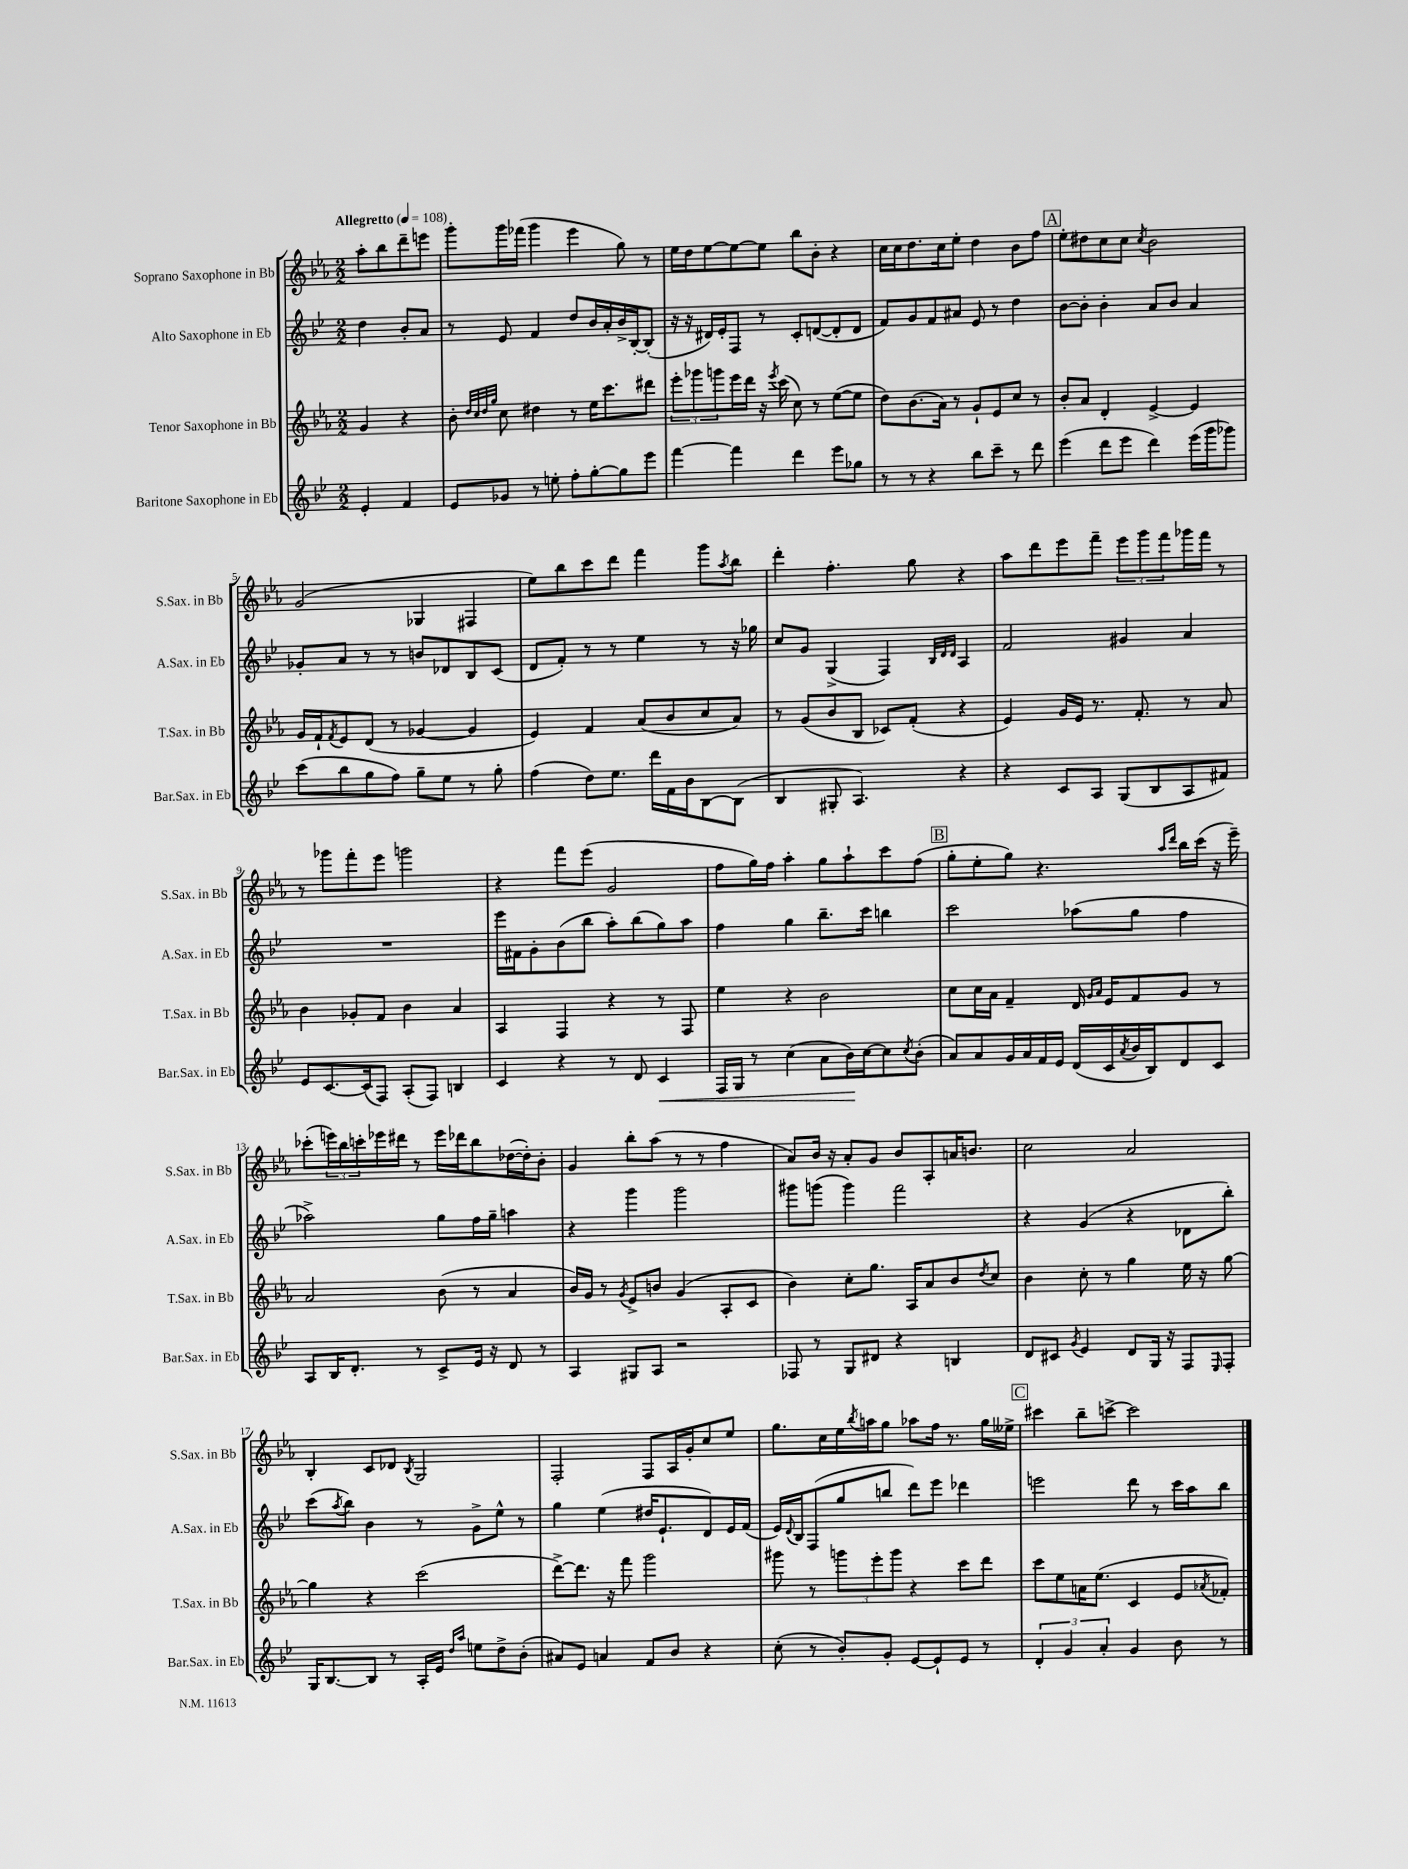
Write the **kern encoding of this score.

**kern	**dynam	**kern	**kern	**kern
*part4	*part4	*part3	*part2	*part1
*staff4	*staff4	*staff3	*staff2	*staff1
*I"Baritone Saxophone in Eb	*	*I"Tenor Saxophone in Bb	*I"Alto Saxophone in Eb	*I"Soprano Saxophone in Bb
*I'Bar.Sax. in Eb	*	*I'T.Sax. in Bb	*I'A.Sax. in Eb	*I'S.Sax. in Bb
*clefG2	*	*clefG2	*clefG2	*clefG2
*k[b-e-]	*	*k[b-e-a-]	*k[b-e-]	*k[b-e-a-]
*M2/2	*	*M2/2	*M2/2	*M2/2
*MM108	*	*MM108	*MM108	*MM108
=	=	=	=	=
!	!	!	!	!LO:TX:a:B:t=Allegretto
4e-'/	.	4g/	4dd\	8aa-'\L
.	.	.	.	8bb-\
4f/	.	4r	8b-'/L	8ddd~\
.	.	.	8a/J	8eeen\J
=1	=1	=1	=1	=1
8e-/L	.	8b-'\	8r	8ggg'\L
.	.	32qqdd/LLL	.	.
.	.	32qqcc/	.	.
.	.	32qqdd/	.	.
.	.	32qqgg/JJJ	.	.
8g-X/J	.	8cc\	8e-/	16ggg\L
.	.	.	.	(16fff-X\JJ
8r	.	4dd#X\	4f/	4ggg\
8een'\	.	.	.	.
8ff'\L	.	8r	8dd/L	4eee-\
[8gg'\	.	16ee-\KL	16b-/L	.
.	.	8.ccc\	16a'/	.
8gg\]	.	.	16b-^/	8gg\)
.	.	.	[16B-'/J	.
8eee-\J	.	8ddd#X\J	(8B-'/J]	8r
=2	=2	=2	=2	=2
[4fff\	.	12eee-'\L	16r	16ee-\LL
.	.	.	16r	16dd\J
.	.	12ggg-X\	.	.
.	.	.	16d#X/LL)	[8ee-\
.	.	12gggn\	.	.
.	.	.	16e-'/J	.
4fff\]	.	16eee-\L	8F/J	8ee-\_
.	.	16ddd\JJ	.	.
.	.	16r	8r	8ee-\J]
.	.	8qeee-/	.	.
.	.	(16ccc\	.	.
4ddd\	.	8cc\)	8c'/L	8bb-\L
.	.	8r	([8dn/	8b-'\J
8eee-\L	.	([8ee-\L	8d'/]	4r
8gg-X\J	.	8ee-\J]	8d/J	.
=3	=3	=3	=3	=3
8r	.	8dd\L)	8f/L)	16cc\LL
.	.	.	.	16cc\J
8r	.	(8.b-\	8g/	8.dd\
4r	.	.	8f/	.
.	.	16a-\Jk)	.	16cc\k
.	.	8r	8a#X/J	8ee-'\J
8bb-\L	.	8g`/L	8e-/	4dd\
8ccc~\J	.	8e-/	8r	.
8r	.	8cc/J	4dd\	8b-\L
8ddd\	.	8r	.	8ff\J
!!LO:REH:place=s1:t=A
=4	=4	=4	=4	=4
(4eee-\	.	8b-'/L	[8b-\L	8ee-'\L
.	.	8a-/J	8b-'\J]	8dd#X\
8ddd\L	.	4d'/	4b-'\	8cc\
8eee-\J	.	.	.	8cc\J
.	.	.	.	8qcc/
4ddd\)	.	[4e-^/	8a/L	2b-\
.	.	.	8b-/J	.
(16eee-\LL	.	4e-/]	4a/	.
16ggg\J	.	.	.	.
8ggg-X\J)	.	.	.	.
!!LO:LB:g=z
=5	=5	=5	=5	=5
(8ccc\L	.	16g/LL	8g-X'/L	(2g/
.	.	16f`/J	.	.
.	.	8qf/	.	.
8bb-\	.	8e-/	8a/J	.
8gg\	.	(8d/J	8r	.
8ff\J)	.	8r	8r	.
8gg~\L	.	[4g-X/	8bn/L	4G-X/
8ee-\J	.	.	8d-X/	.
8r	.	4g-/]	8B-/	4F#X/
8gg'\	.	.	(8c/J	.
=6	=6	=6	=6	=6
(4ff\	.	4e-/)	8d/L	8ee-\L)
.	.	.	8f'/J)	8bb-\
8dd\L)	.	4f/	8r	8ccc\
8.ee-\J	.	.	8r	8ddd\J
.	.	(8a-/L	4ee-\	4fff\
16ddd\LL	.	.	.	.
16f\	.	8b-/	.	.
16b-\J	.	.	.	.
[8B-\	.	8cc/	8r	8ggg\L
.	.	.	.	8qaa-/
(8B-\J]	.	8a-/J)	16r	8bb-\J
.	.	.	16gg-X\	.
=7	=7	=7	=7	=7
4B-/	.	8r	8cc/L	4ddd'\
.	.	(8g/L	8g/J	.
8G#X'/	.	8b-/	(4G^/	4.ff'\
4.A/)	.	8B-/J	.	.
.	.	8c-X/L)	4F/)	.
.	.	(8f'/J	.	8gg\
.	.	.	32qqB-/LLL	.
.	.	.	32qqd/	.
.	.	.	32qqd/JJJ	.
4r	.	4r	4A/	4r
=8	=8	=8	=8	=8
4r	.	4e-/)	2f/	8aa-\L
.	.	.	.	8ddd\
8c/L	.	16g/LL	.	8eee-\
.	.	16e-/JJ	.	.
8A/J	.	8.r	.	8fff~\J
(8G/L	.	.	4g#X/	12eee-\L
.	.	8.f'/	.	.
.	.	.	.	12ggg\
8B-/	.	.	.	.
.	.	.	.	12fff\
8A/	.	8r	4a/	16ggg-X\L
.	.	.	.	16fff\JJ
8f#X/J)	.	8a-/	.	8r
!!LO:LB:g=z
=9	=9	=9	=9	=9
8e-/L	.	4b-\	1r	8r
[8.c/	.	.	.	8ggg-X\L
.	.	8g-X'/L	.	8fff'\
(16c/k]	.	.	.	.
8F/J)	.	8f/J	.	8eee-\J
(8A'/L	.	4b-\	.	2gggn\
8F/J)	.	.	.	.
4Bn/	.	4a-/	.	.
=10	=10	=10	=10	=10
4c/	.	4A-/	16eee-\LL	4r
.	.	.	16f#X\J	.
.	.	.	8g'\	.
4r	.	4F/	(8b-\	8fff\L
.	.	.	8bb-\J	(8eee-\J
8r	.	4r	8aa'\L)	2g/
8d/	.	.	(8bb-\	.
!	!LO:HP:b	!	!	!
4c/	<	8r	8gg\)	.
.	.	8F/	8aa\J	.
=11	=11	=11	=11	=11
16F/LL	.	4ee-\	4ff\	8ff\L
16G/JJ	.	.	.	.
8r	.	.	.	16gg\L)
.	.	.	.	16ff\JJ
(4cc\	.	4r	4gg\	4aa-'\
8a\L	.	2b-\	8.bb-~\L	8gg\L
16b-\L)	.	.	.	8aa-`\
[16cc\J	[	.	16ccc\Jk	.
8cc\]	.	.	4bbn\	8ccc\
8qcc/	.	.	.	.
(8b-'\J	.	.	.	(8ff\J
!!LO:REH:place=s1:t=B
=12	=12	=12	=12	=12
8a/L)	.	8cc\L	2ccc\	8gg'\L
8a/	.	16cc\L	.	8ee-'\
.	.	16a-\JJ	.	.
16g/L	.	4f~/	.	8gg\J)
16a/	.	.	.	.
16f/	.	.	.	4.r
16e-/JJ	.	.	.	.
(16d/LL	.	16d/	(8aa-X\L	.
.	.	16qqg/LL	.	.
.	.	16qqa-/JJ	.	.
16c/	.	16e-/KL	.	.
8qa/	.	.	.	.
16b-/	.	8f/	8gg\J	.
16B-/J)	.	.	.	.
.	.	.	.	16qqaa-/LL
.	.	.	.	16qqddd/JJ
8d/	.	8g/J	4ff\	16bb-\LL
.	.	.	.	(16ccc\JJ
8c/J	.	8r	.	16r
.	.	.	.	16eee-~\)
!!LO:LB:g=z
=13	=13	=13	=13	=13
8A/L	.	2a-/	2aa-X^\)	(8ccc-X'\L
16B-/K	.	.	.	24eeen\L)
.	.	.	.	24bb-\
8.d'/J	.	.	.	.
.	.	.	.	24cccn'\
.	.	.	.	16eee-X\
.	.	.	.	16ddd#X\JJ
8r	.	.	.	8r
8c^/L	.	(8b-\	8gg\L	16eee-\LL
.	.	.	.	16ddd-X\J
16e-/Jk	.	8r	16ff\L	8bb-\
16r	.	.	16gg~\JJ	.
8d/	.	4a-/	4aan\	([16dd-X\L
.	.	.	.	16dd-'\J])
8r	.	.	.	8b-'\J
=14	=14	=14	=14	=14
4A/	.	16b-/LL)	4r	4g/
.	.	16g/JJ	.	.
.	.	8r	.	.
.	.	8qg/	.	.
8G#X/L	.	8e-^/L	4ggg\	8bb-'\L
8A/J	.	8bn/J	.	(8aa-\J
2r	.	(4g/	2ggg\	8r
.	.	.	.	8r
.	.	8A-'/L	.	4ff\
.	.	8c/J	.	.
=15	=15	=15	=15	=15
8F-X/	.	4b-\)	8ggg#X\L	8a-/L)
8r	.	.	(8gggn\J	16b-/Jk
.	.	.	.	16r
8G/L	.	8cc'\L	4ggg\)	8a-'/L
8d#X/J	.	8.gg\J	.	8g/J
4r	.	.	2fff\	8b-/L
.	.	16A-/KL	.	.
.	.	8a-/	.	8A-'/
4Bn/	.	8b-/	.	16an/K
.	.	.	.	8.bn/J
.	.	8qdd/	.	.
.	.	8cc/J	.	.
=16	=16	=16	=16	=16
8d/L	.	4b-\	4r	2cc\
8c#X/J	.	.	.	.
8qg/	.	.	.	.
4e-/	.	8cc'\	(4g/	.
.	.	8r	.	.
8d/L	.	4gg\	4r	2a-/
16G/Jk	.	.	.	.
16r	.	.	.	.
8F/L	.	16ee-\	8d-X\L	.
.	.	16r	.	.
16qqE-/	.	.	.	.
8F'/J	.	[8gg\	8bb-'\J)	.
!!LO:LB:g=z
=17	=17	=17	=17	=17
16G/KL	.	4gg\]	(8ccc\L	4B-'/
[8.B-/	.	.	.	.
.	.	.	8qaa/	.
.	.	.	8bb-\J)	.
8B-/J]	.	4r	4b-\	8c/L
8r	.	.	.	8d-X/J
.	.	.	.	8qB-/
16A'/LL	.	(2ccc\	8r	2G/
16e-/JJ	.	.	.	.
16qqdd/LL	.	.	.	.
16qqaa/JJ	.	.	.	.
8een\L	.	.	8g^\L	.
8dd^\	.	.	8ee-^^\J	.
(8b-'\J	.	.	8r	.
=18	=18	=18	=18	=18
8a#X/L)	.	[8ddd^\L)	4gg\	2F'/
8e-/J	.	8.ddd\J]	.	.
4an/	.	.	(4ee-\	.
.	.	16r	.	.
.	.	8fff\	.	.
8f/L	.	2ggg\	16dd#X/KL	8F/L
.	.	.	8.e-`/	.
8b-/J	.	.	.	16A-/L
.	.	.	.	16g'/J
4r	.	.	8d/)	8cc/
.	.	.	16e-/L	8ee-/J
.	.	.	(16f/JJ	.
=19	=19	=19	=19	=19
(8cc'\	.	8ggg#X\	16e-/LL)	8.gg\L
.	.	.	8qqd/	.
.	.	.	16B-/J	.
8r	.	8r	(8F/	.
.	.	.	.	16cc\L
8b-'/L)	.	12gggn\L	8gg/	16ee-\
.	.	.	.	8qbb-/
.	.	.	.	16aan\J
.	.	12eee-'\	.	.
8g'/J	.	.	8bbn/J	8gg\J
.	.	12ggg\J	.	.
[8e-/L	.	4r	8ddd\L)	8aa-X\L
8e-`/]	.	.	8eee-\J	16ff\Jk
.	.	.	.	8.r
8e-/J	.	8ccc\L	4ddd-X\	.
8r	.	8ddd\J	.	16gg\LL
.	.	.	.	16ee--X^\JJ
!!LO:REH:place=s1:t=C
=20	=20	=20	=20	=20
6d'/	.	8ccc\L	2eeen\	4ccc#X\
.	.	8ee-\	.	.
6g/	.	.	.	.
.	.	16an\K	.	8bb-~\L
.	.	(8.ee-\J	.	.
6a'/	.	.	.	.
.	.	.	.	[8cccn^\J
4g/	.	4c/	8ddd\	2ccc\]
.	.	.	8r	.
8b-\	.	8e-/L	16ccc\LL	.
.	.	.	16aa\J	.
.	.	8qa-X/	.	.
8r	.	8f-X'/J)	8bb-\J	.
==	==	==	==	==
*-	*-	*-	*-	*-
